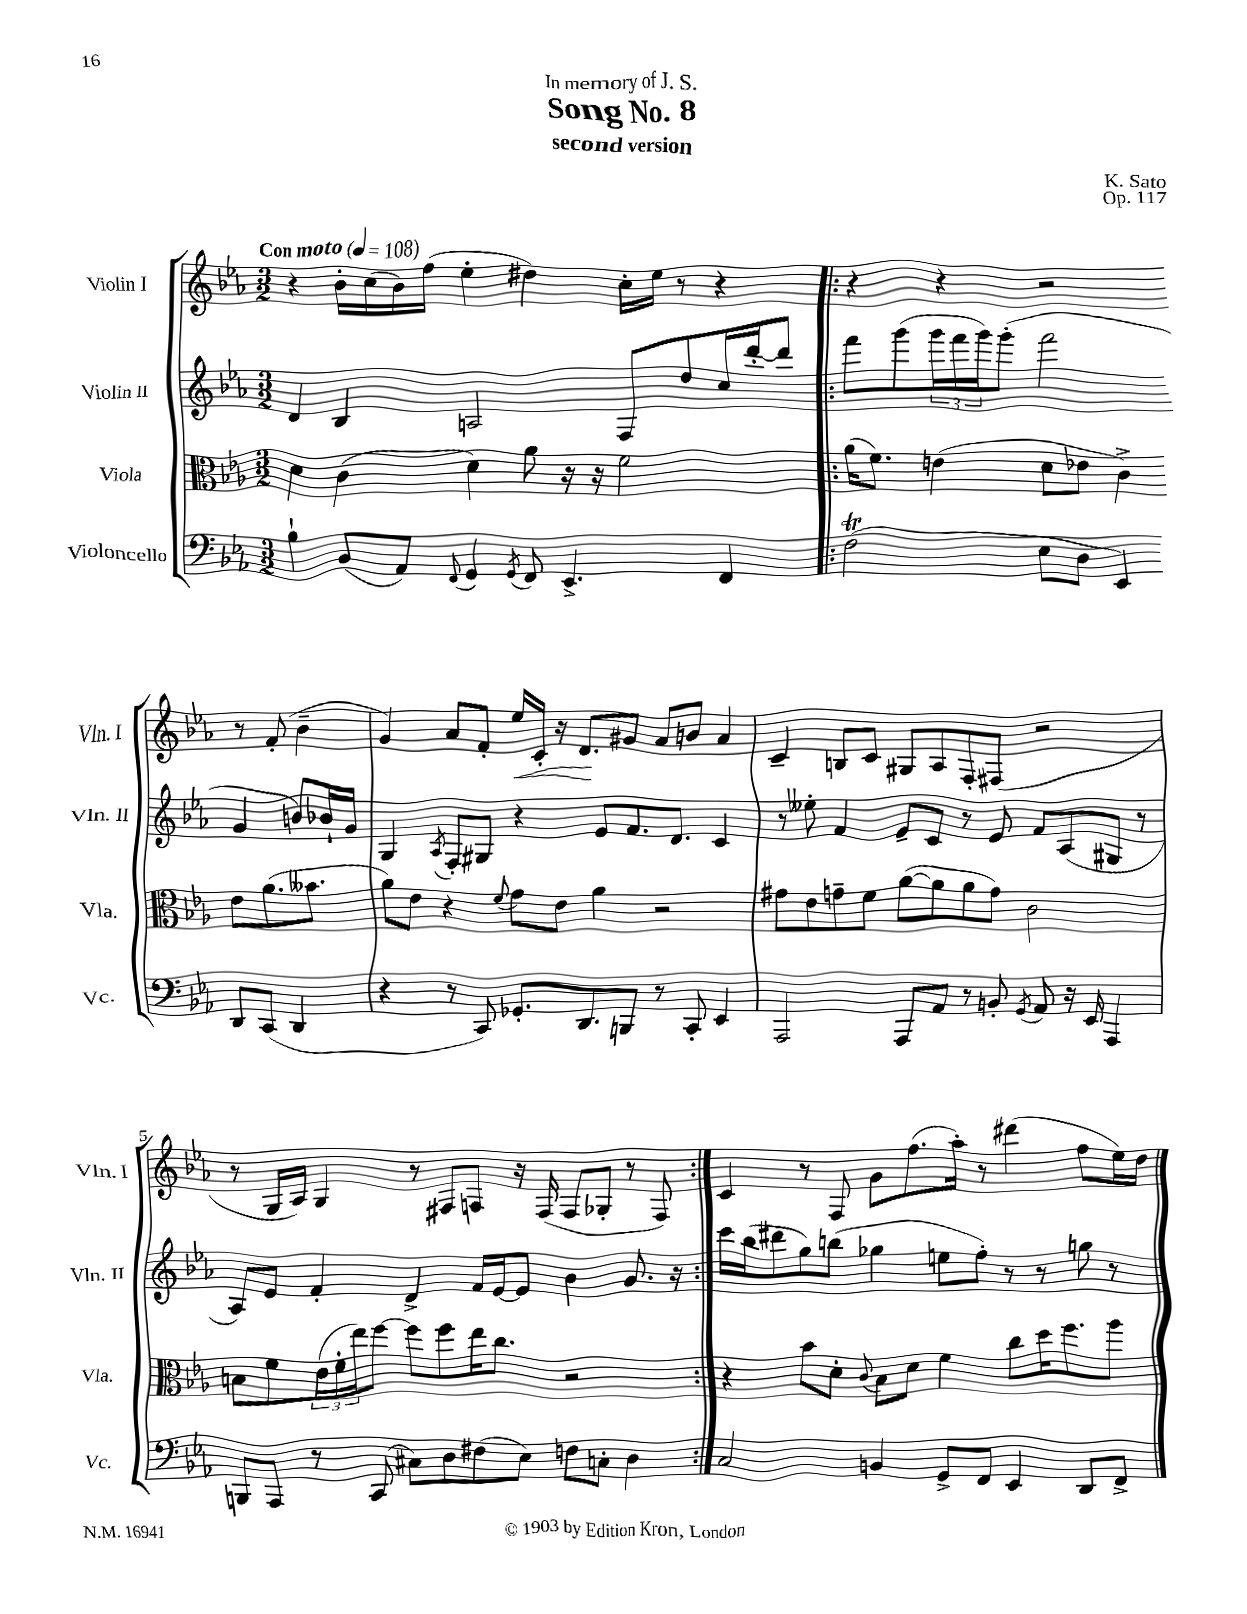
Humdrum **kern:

**kern	**kern	**kern	**kern
*staff4	*staff3	*staff2	*staff1
*clefF4	*clefC3	*clefG2	*clefG2
*k[b-e-a-]	*k[b-e-a-]	*k[b-e-a-]	*k[b-e-a-]
*M3/2	*M3/2	*M3/2	*M3/2
*MM108	*MM108	*MM108	*MM108
4B-`\	4d\	4d/	4r
(8BB-/L	(4c\	4B-/	16b-'\LL
.	.	.	(16cc\
8AA-/J)	.	.	16b-\)
.	.	.	(16ff\JJ
8qqFF/	.	.	.
4GG/	4d\)	2A/	4ee-'\
8qGG/	.	.	.
8FF/	8a-\	.	4dd#\)
4.EE-^/	16r	.	.
.	16r	.	.
.	2f\	8F/L	16cc'\LL
.	.	.	16ee-\JJ
.	.	8dd/	8r
4FF/	.	16cc/L	4r
.	.	[16ddd'/J	.
.	.	8ddd/]J	.
=!|:	=!|:	=!|:	=!|:
(2F\	(16a-\LK	8fff\L	4r
.	8.f\J)	.	.
.	.	(8ggg\	.
.	(4e\	24ggg\L	4r
.	.	24fff\	.
.	.	24ggg\J)	.
.	.	(8ggg'\J	.
8E-\L	8d\L	2fff\	2r
8D\J	8e-\J	.	.
4EE-/)	4c^\)	.	.
8DD/L	8e-\L	4g/	8r
(8CC/J	(8.a-\	.	(8f'/
4DD/	.	8b/L)	4b-~\
.	8.b--\J	.	.
.	.	16b-`/L	.
.	.	16g/JJ	.
=	=	=	=
4r	8a-\L)	4G/	4g/)
.	8e-\J	.	.
.	.	8qA-/	.
8r	4r	8F'/L	8a-/L
8CC/)	.	8G#/J	8f'/J
.	8qqf/	.	.
8.GG-'/L	8g\L	4r	16ee-/LL
.	.	.	16c'/JJ
.	8e-\J	.	16r
8.DD/	.	.	8.d/L
.	4a-\	8e-/L	.
8BBB/J	.	8.f/	8g#/J
8r	2r	.	8a-/L
.	.	8.d/J	.
8CC'/	.	.	8b/J
4EE-/	.	4c/	4a-/
=	=	=	=
2AAA-/	8g#\L	8r	4c~/
.	8e-\	8ee--'\	.
.	8g~\	4f/	8B/L
.	8f\J	.	8c/J
8AAA-/L	([8a-\L	8e-~/L	8G#/L
8AA-/J	8a-\]	8c/J	8A-/
8r	8a-\	8r	8F'/
8BB'/	8g\J)	8e-/	(8F#/J
8qGG/	.	.	.
8AA-/	2c\	8f/L	2r
16r	.	(8A-/	.
16EE-/	.	.	.
4AAA-/	.	8G#/J	.
.	.	8r	.
=	=	=	=
8BBB/L	8B\L	8A-/L)	8r
8AAA-/J	8f\	8e-/J	16G/LL
.	.	.	16A-/JJ)
8r	(24e-\L	4f'/	4G/
.	24f'\	.	.
.	24ee-\J)	.	.
(8CC/	[8ff\J	.	.
8C#\L)	8ff\]L	4d^/	8r
8D\	8ff\	.	8F#/L
(8F#\	16ee-\K	16f/LL	8F/J
.	8.cc\J	[16e-/J	.
8E-\J)	.	8e-/]J	16r
.	.	.	(16F/
8F\L	2r	4b-\	8F/L
8C'\J	.	.	8G-'/J
4D\	.	8.g/	8r
.	.	.	8F/)
.	.	16r	.
=:|!	=:|!	=:|!	=:|!
2C/	4r	16ccc\LL	4c/
.	.	(16bb-\J	.
.	.	8ddd#\	.
.	8b-\L	8gg\)	8r
.	8d'\J	(8bb\J	8F/
.	8qqc/	.	.
4BB/	8B-\L	4gg-\	8g\L
.	8d\J	.	(8.ff\
8GG^/L	4f\	8ee\L	.
.	.	.	16aa-'\Jk)
8FF/J	.	8ff'\J)	8r
4EE-/	8cc\L	8r	(4ddd#\
.	16dd\K	8r	.
.	8.ff\	.	.
8DD/L	.	8gg\	8ff\L
8FF^/J	8aa-\J	8r	16ee-\L)
.	.	.	16dd\JJ
==	==	==	==
*-	*-	*-	*-
